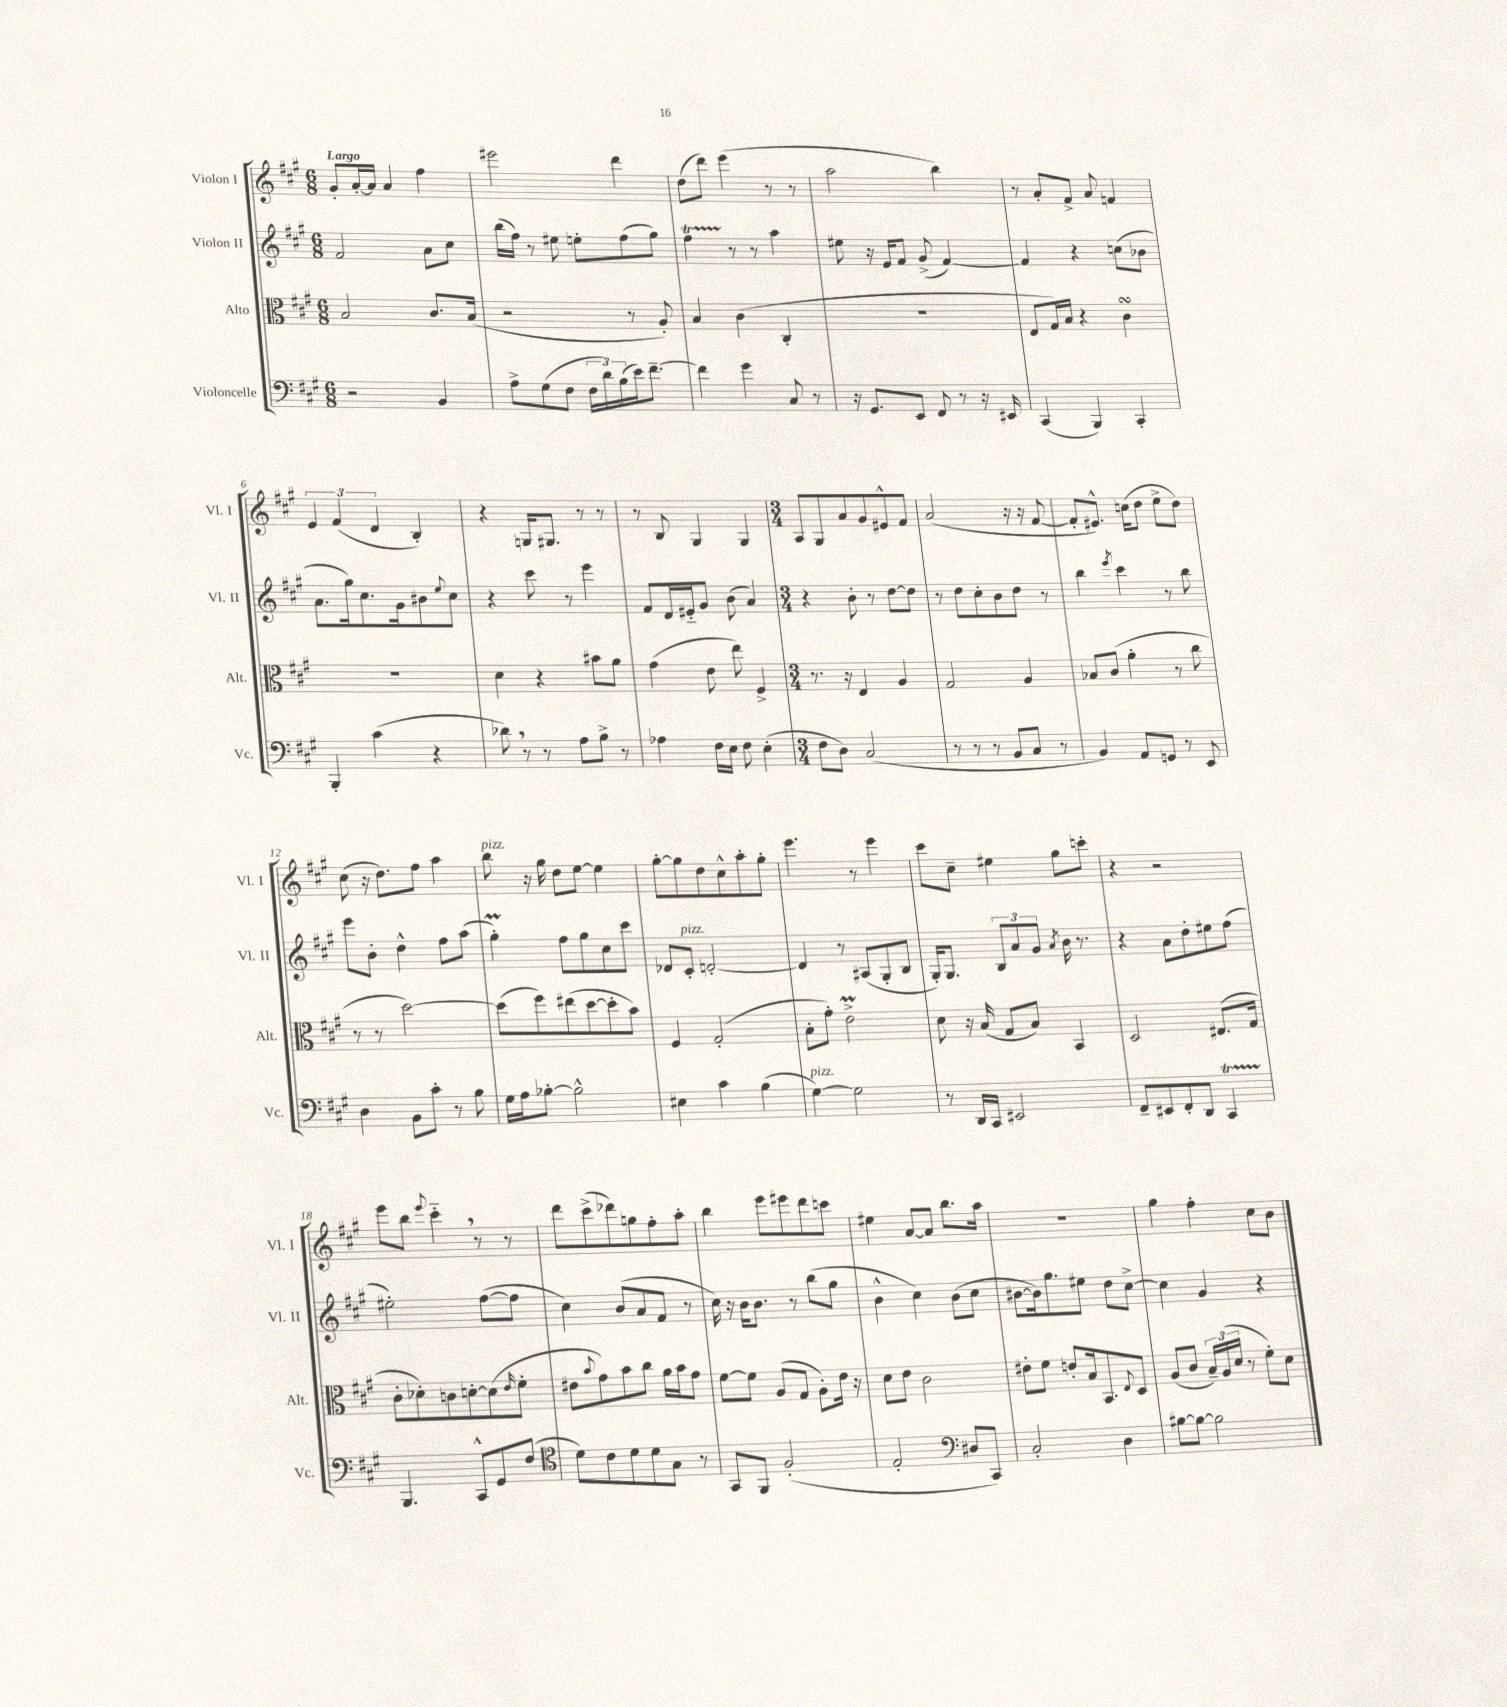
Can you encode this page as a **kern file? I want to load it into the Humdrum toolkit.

**kern	**kern	**kern	**kern
*staff4	*staff3	*staff2	*staff1
*clefF4	*clefC3	*clefG2	*clefG2
*k[f#c#g#]	*k[f#c#g#]	*k[f#c#g#]	*k[f#c#g#]
*M6/8	*M6/8	*M6/8	*M6/8
2r	2B/	2f#/	8g#'/L
.	.	.	[16a'/L
.	.	.	16a/]JJ
.	.	.	4a/
4BB/	8.c#/L	8a\L	4ff#\
.	.	8cc#\J	.
.	(16B/Jk	.	.
=	=	=	=
8A^\L	2r	(16bb\LL	2eee#\
.	.	16ff#\JJ)	.
(8G#\	.	8r	.
8F#\J	.	8ee#\	.
24F#\LL	.	8ee'\L	.
24d\)	.	.	.
(24B\	.	.	.
16e\J)	8r	(8ff#\	4ddd\
[8.f#~\J	.	.	.
.	8A'/)	8gg#\J)	.
=	=	=	=
4f#\]	4B/	4ff#\	(8dd\L
.	.	.	8ddd\J)
4g#\	(4c#\	8r	(4eee\
.	.	8r	.
8C#/	4C#'/	4aa\	8r
8r	.	.	8r
=	=	=	=
16r	2.r	8ee#\	2aa\
8.GG#/L	.	.	.
.	.	16r	.
.	.	16e/LK	.
8EE/J	.	8f#/J	.
8FF#/	.	(8g#^/	.
8r	.	[4f#/)	4bb\)
16r	.	.	.
16EE#/	.	.	.
=	=	=	=
(4CC#/	8E/L	4f#/]	8r
.	16G#/L)	.	8a'/L
.	16B/JJ	.	.
4BBB/)	4r	4r	8f#^/J
.	.	.	8a/
4CC#'/	4c#\	(8cc\L	4f/
.	.	8b-\J	.
=	=	=	=
4BBB'/	2.r	8.a\L	6e/
.	.	.	(6f#/
.	.	16gg#\k)	.
(4c#\	.	8.cc#\	.
.	.	.	6d/
.	.	16g#\k	.
4r	.	8b#\	4B'/)
.	.	8qqee/	.
.	.	8cc#\J	.
=	=	=	=
8d-\)	4d\	4r	4r
8r	.	.	.
8r	4r	8ccc#\	16G/LK
.	.	.	8.G#/J
8A\L	.	8r	.
8B^\J	8b#\L	4eee\	8r
8r	8a\J	.	8r
=	=	=	=
4A-\	(4g#\	8f#/L	8r
.	.	16d/L	8B/
.	.	16e#'~/J	.
16F#\LL	8e\	8g#/J	4G#/
16E\JJ	.	.	.
8F#\	8ee\)	(8b\	.
(4E'\	4F#^/	4a/)	4G#/
=	=	=	=
*M3/4	*M3/4	*M3/4	*M3/4
8F#\L	8.r	4r	8A/L
8D\J)	.	.	8G#/
.	16r	.	.
(2C#/	4E/	8b'\	8a/
.	.	8r	8g#/
.	4A/	[8dd\L	8e#^^/
.	.	8dd\]J	8f#/J
=	=	=	=
8r	2G#/	8r	(2a/
8r	.	8dd\L	.
8r	.	8cc#'\	.
8BB/L	.	8b\	.
8C#/J	4A/	8dd\J	16r
.	.	.	16r
8r	.	8r	[8f#/
=	=	=	=
4BB/)	8B-/L	4bb\	8f#'/]L
.	(8c#/J	.	8.e#^^/J)
.	.	8qeee/	.
8AA/L	4a'\	4ccc#\	.
.	.	.	(16cc\LK
8GG/J	.	.	8dd\J
8r	8r	8r	8ee^\L
8EE/	8cc#\	8bb\	8dd\J)
=	=	=	=
4D\	8r	8eee\L	(8cc#\
.	8r	8b'\J	16r
.	.	.	8.dd\L)
8BB\L	[2dd\)	4dd^^\	.
8c#'\J	.	.	8ff#\J
8r	.	8ff#\L	4aa\
8B\	.	(8aa\J	.
=	=	=	=
16G#\LL	(8dd\]L	4gg#'\)	8bb\
16A\J	.	.	.
[8B-'\J	8ff#\)	.	16r
.	.	.	16gg#\
2B-^^\]	(8ee#\	8ff#\L	8dd\L
.	[8dd\	8gg#\	[8ee\J
.	8dd'\]	8cc#\	4ee\]
.	8b\J)	8ccc#\J	.
=	=	=	=
4E#\	4F#/	8d-/L	[8gg#'\L
.	.	8c#'/J	8gg#\]
4c#\	(2G#'/	[2d'/	8dd\
.	.	.	8cc#^^\
(4B\	.	.	8aa'\
.	.	.	8gg#'\J
=	=	=	=
[4G#\)	8B'\L	4d/]	4.eee\
.	8g#'\J)	.	.
2G#\]	2e^\	8r	.
.	.	(8A#/L	8r
.	.	8G#'/	4eee\
.	.	8B/J	.
=	=	=	=
8r	8d\	16G#'/LK)	8ccc#\L
.	.	8.G#/J	.
16DD/LL	16r	.	8cc#~\J
16CC#/JJ	(16B/	.	.
2EE#/	8G#/L	12B/L	4ee#\
.	.	12a/	.
.	8B/J)	.	.
.	.	12g#/J	.
.	.	8qa/	.
.	4BB/	16b\	8gg#\L
.	.	8.r	.
.	.	.	8ccc'\J
=	=	=	=
8FF#~/L	2D/	4r	4r
8EE#/	.	.	.
8FF#'/	.	8a\L	2r
8DD/J	.	8dd'\	.
4CC#/	(8.E#/L	8ee#\	.
.	.	(8ff#\J	.
.	16G#/Jk	.	.
=	=	=	=
4.BBB/	8c#'\L	2ee#'\)	8eee\L
.	8d-'\)	.	8bb\J
.	.	.	8qqeee/
.	8c\	.	4ccc#'~\
8CC#^^/L	[8d'\	.	.
8GG#/	(8d\]	([8ff#\L	8r
.	16qqe/	.	.
(8F#/J	8f#'\J	8ff#\]J	8r
=	=	=	=
*clefC4	*	*	*
8d\L)	8e#\L	4cc#\)	8ddd\L
.	8qqb/	.	.
8c#\	8g#\)	.	(8ccc#^\
8d\	8b\	(8b/L	8ddd-\)
8d\	8cc#\J	8a/	8gg\
8G#\J	16a\LL	8f#/J	8ff#'\
.	16b\J	.	.
8r	8g#\J	8r	8aa'\J
=	=	=	=
8GG#/L	[8f#\L	16cc#\)	4bb\
.	.	16r	.
8FF#/J	8f#\]J	16b\LK	.
.	.	8.b\J	.
(2F#'/	(8A/L	.	8eee\L
.	8G#/J	8r	8eee#\
.	8A'\L)	(8bb\L	8ddd\
.	16e\Jk	8gg#\J	8ccc\J
.	16r	.	.
=	=	=	=
2E'/	8d\L	4b^^\	4ee#\
.	8e\J	.	.
.	2c#\	4cc#\)	[8a/L
.	.	.	8a/]J
*clefF4	*	*	*
8D#/L	.	(8b\L	8.bb\L
8CC#/J)	.	8cc#\J	.
.	.	.	16aa\Jk
=	=	=	=
2C#'/	8e#'\L	[8b#\L	2.r
.	8f#\J	16b#\]k)	.
.	.	8.gg#\	.
.	8e'/L	.	.
.	16B/k	8ee#\J	.
.	8.BB/	.	.
4D\	.	8dd\L	.
.	8qqE/	.	.
.	8D/J	[8cc#^\J	.
=	=	=	=
[8B#\L	(8A/L	4cc#\]	4gg#\
8B#\_J	8c#/J	.	.
2B#\]	24B~/LL)	4g#/	4ff#'\
.	(24A/	.	.
.	24d/JJ	.	.
.	8r	.	.
.	8f#'\L)	4r	8cc#\L
.	8d\J	.	8b\J
==	==	==	==
*-	*-	*-	*-
